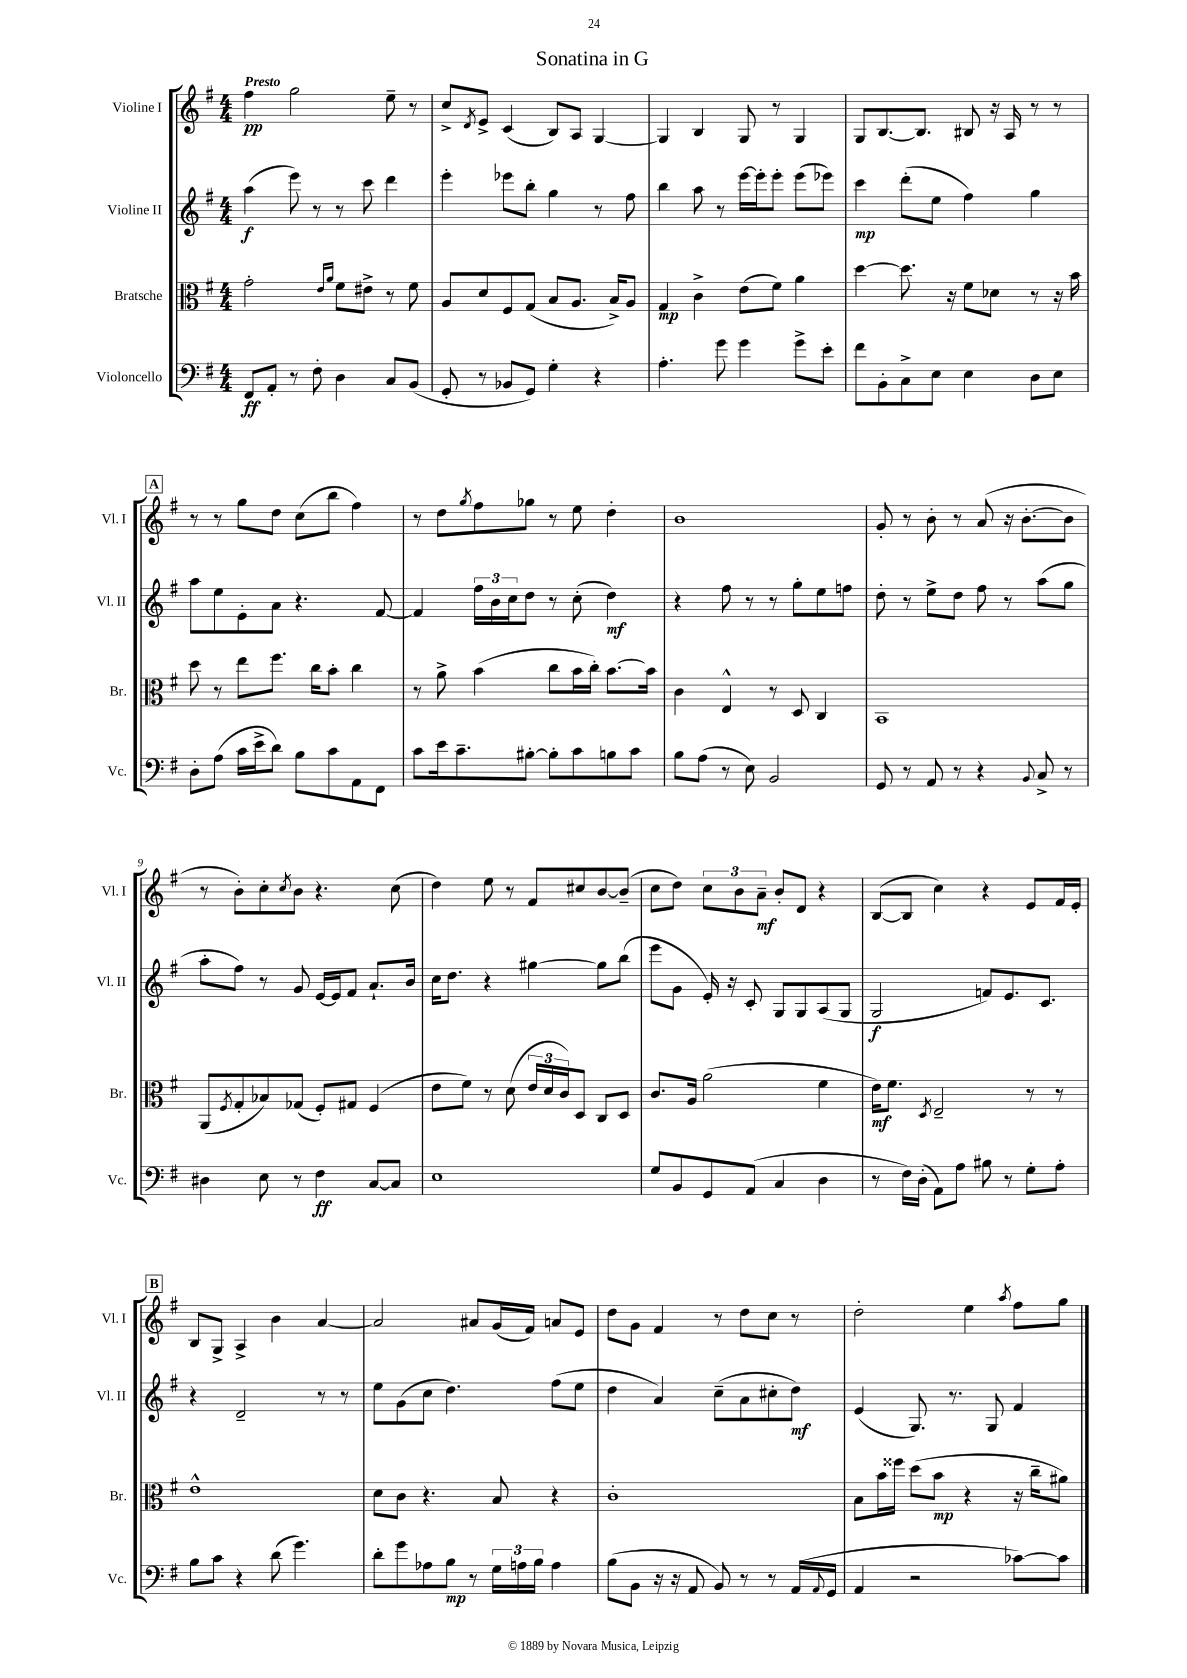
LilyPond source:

\header { title = "Sonatina in G" }
<<
\new StaffGroup <<
\new Staff = "s0" \with { instrumentName = "Violine I" shortInstrumentName = "Vl. I" } {
    \clef treble \key g \major \numericTimeSignature \time 4/4 \tempo "Presto"
    fis''4\pp g''2 e''8-- r8 |
    c''8-> \acciaccatura { d'8 } e'8-> c'4( b8) a8 g4~ |
    g4 b4 g8 r8 g4 |
    g8 b8.~ b8. bis8 r16 a16 r8 r8 |
    \mark \markup { \box "A" } r8 r8 g''8 d''8 c''8( b''8 fis''4) |
    r8 d''8 \acciaccatura { g''8 } fis''8 ges''8 r8 e''8 d''4-. |
    b'1 |
    g'8-. r8 b'8-. r8 a'8( r16 b'8.~-. b'8 |
    r8 b'8-.) c''8-. \acciaccatura { c''8 } b'8 r4. c''8( |
    d''4) e''8 r8 fis'8 cis''8 b'8~ b'8--( |
    c''8 d''8) \tuplet 3/2 { c''8 b'8 a'8--\mf } b'8-. d'8 r4 |
    b8~( b8 c''4) r4 e'8 fis'16 e'16-. |
    \mark \markup { \box "B" } b8 g8-> a4-> b'4 a'4~ |
    a'2 ais'8 g'16( fis'16) a'8 e'8 |
    d''8 g'8 fis'4 r8 d''8 c''8 r8 |
    d''2-. e''4 \acciaccatura { a''8 } fis''8 g''8 \bar "|." |
}
\new Staff = "s1" \with { instrumentName = "Violine II" shortInstrumentName = "Vl. II" } {
    \clef treble \key g \major \numericTimeSignature \time 4/4
    a''4\f( e'''8) r8 r8 c'''8 d'''4 |
    e'''4-. ees'''8 b''8-. g''4 r8 fis''8 |
    b''4 a''8 r8 e'''16~ e'''16-. e'''8-. e'''8( ees'''8) |
    c'''4\mp d'''8-.( e''8 fis''4) g''4 |
    \mark \markup { \box "A" } a''8 e''8 e'8-. a'8 r4. fis'8~ |
    fis'4 \tuplet 3/2 { fis''16 b'16 c''16 } d''8 r8 c''8-.( d''4\mf) |
    r4 fis''8 r8 r8 g''8-. e''8 f''8 |
    d''8-. r8 e''8-> d''8 fis''8 r8 a''8( g''8 |
    a''8-. fis''8) r8 g'8 e'16~ e'16 fis'8 a'8.-! b'16 |
    c''16 d''8. r4 gis''4~ gis''8 b''8( |
    e'''8 g'8 e'16-.) r16 c'8-. g8 g8 a8( g8 |
    g2\f f'8) e'8. c'8. |
    \mark \markup { \box "B" } r4 d'2-- r8 r8 |
    e''8 g'8( c''8 d''4.) fis''8( e''8 |
    d''4 a'4) c''8--( a'8 cis''8-. d''8\mf) |
    e'4( g8.) r8. g8 fis'4 \bar "|." |
}
\new Staff = "s2" \with { instrumentName = "Bratsche" shortInstrumentName = "Br." } {
    \clef alto \key g \major \numericTimeSignature \time 4/4
    g'2-. \grace { e'16 a'16 } fis'8 eis'8-> r8 fis'8 |
    a8 d'8 fis8 g8( b8 a8. b16->) a8 |
    g4\mp c'4-> e'8( fis'8) a'4 |
    d''4~ d''8. r16 fis'8 des'8 r8 r16 b'16 |
    \mark \markup { \box "A" } d''8 r8 e''8 fis''8. c''16 b'8-. c''4 |
    r8 a'8-> b'4( c''8 b'16 c''16-.) b'8.~ b'16 |
    c'4 e4-^ r8 d8 c4 |
    b,1 |
    a,8( \acciaccatura { fis8 } g8-. bes8) ges8( fis8-.) gis8 fis4( |
    e'8 fis'8) r8 d'8( \tuplet 3/2 { e'16 d'16 c'16) } d8 c8 d8 |
    c'8. a16 a'2( fis'4 |
    e'16\mf) fis'8. \acciaccatura { d8 } e2-- r8 r8 |
    \mark \markup { \box "B" } e'1-^ |
    d'8 c'8 r4. b8 r4 |
    c'1-. |
    b8 b'16 fisis''16 d''8( b'8\mp r4 r16 c''16-- ais'8) \bar "|." |
}
\new Staff = "s3" \with { instrumentName = "Violoncello" shortInstrumentName = "Vc." } {
    \clef bass \key g \major \numericTimeSignature \time 4/4
    fis,8\ff a,8-. r8 fis8-. d4 c8 b,8( |
    g,8-. r8 bes,8 g,8) g4-. r4 |
    a4.-. g'8 g'4 g'8-> e'8-. |
    fis'8 b,8-. c8-> e8 e4 d8 e8 |
    \mark \markup { \box "A" } d8-. a8( c'16 e'16-> d'8) b8 c'8 a,8 fis,8 |
    c'8 e'16 c'8.-- bis8~-. bis8-. c'8 b8 c'8 |
    b8 a8( r8 e8) b,2 |
    g,8 r8 a,8 r8 r4 \appoggiatura { b,8 } c8-> r8 |
    dis4 e8 r8 fis4\ff c8~ c8 |
    e1 |
    g8 b,8 g,8 a,8( c4 d4 |
    r8 fis16) d16-.( a,8) a8 bis8 r8 g8-. a8-. |
    \mark \markup { \box "B" } b8 c'8 r4 d'8( g'4.) |
    d'8-. g'8 aes8 b8\mp r8 \tuplet 3/2 { g16 a16 b16 } a4 |
    b8( b,8 r16 r16 a,8 b,8) r8 r8 a,16( \appoggiatura { a,8 } g,16 |
    a,4 r2 ces'8~) ces'8 \bar "|." |
}
>>
>>
